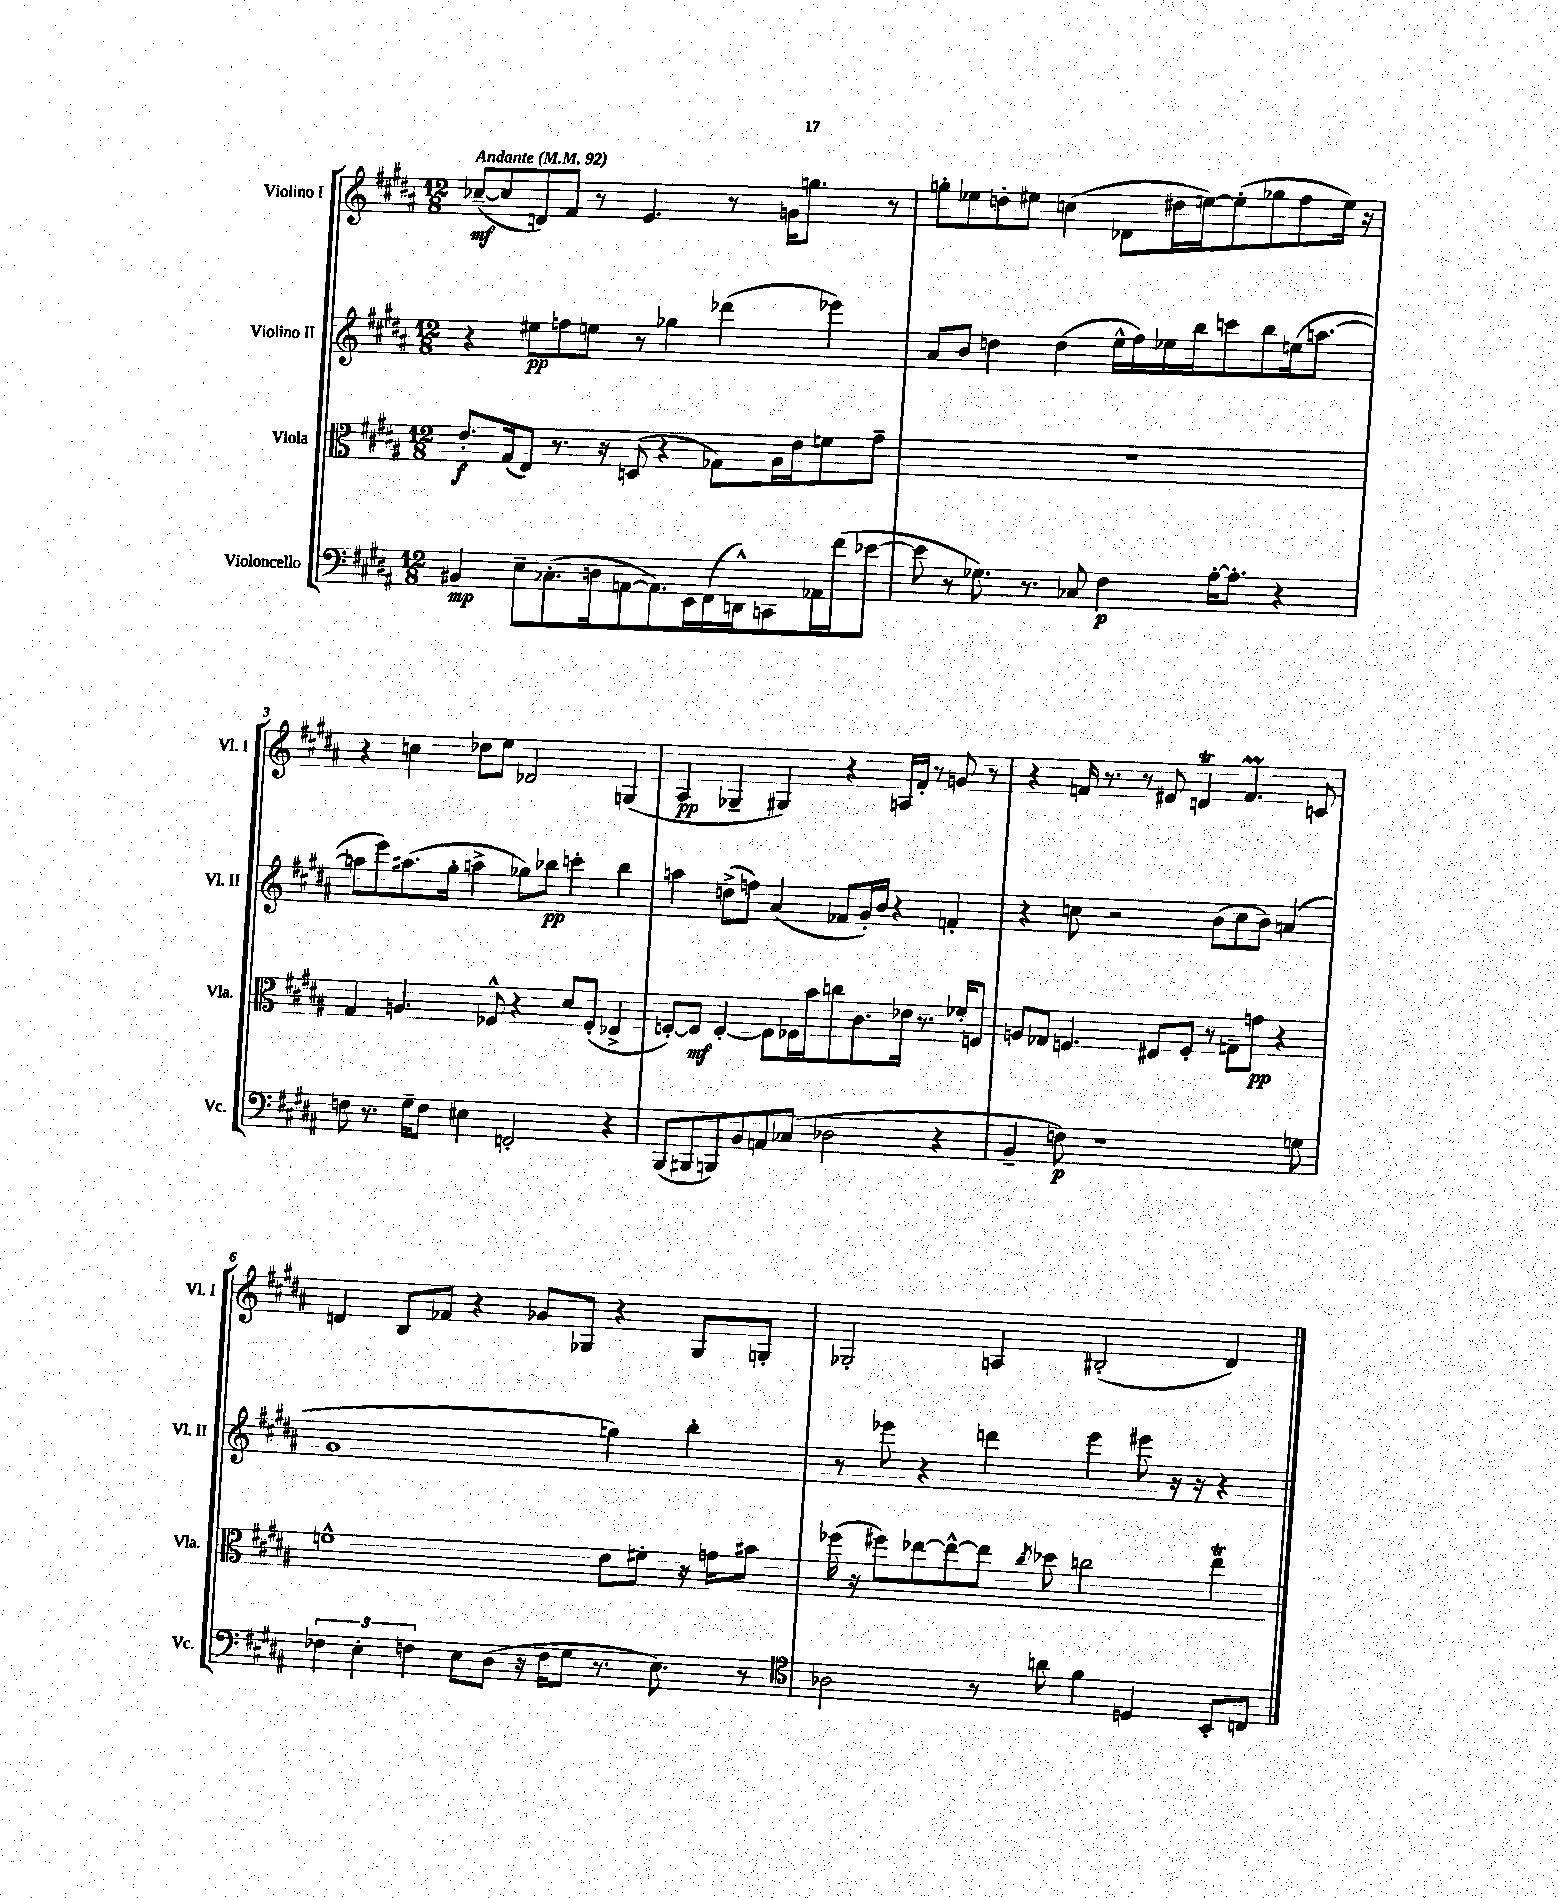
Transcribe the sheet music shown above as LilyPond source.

<<
\new StaffGroup <<
\new Staff = "s0" \with { instrumentName = "Violino I" shortInstrumentName = "Vl. I" } {
    \clef treble \key b \major \numericTimeSignature \time 12/8 \tempo "Andante" 4 = 92
    \autoBeamOff ces''8[~--\mf( ces''8 d'8) fis'8] r8 e'4. r8 g'16[ g''8.] r8 |
    g''8[-. ees''8 d''8-. eis''8] c''4( des'8[ dis''16 e''16~) e''8-.( ges''8 fis''8 e''16]) r16 |
    r4 c''4 des''8[ e''8] des'2 g4( |
    ais4\pp ges4-- gis4) r4 a16[ fis'16]-. r8 g'8 r8 |
    r4 f'16 r8. r8 eis'8 d'4\trill f'4.\prall c'8 |
    d'4 b8[ fes'8] r4 ges'8[ ges8] r4 ges8[ g8]-. |
    ges2-. a4 bis2-.( dis'4) \bar "|." |
}
\new Staff = "s1" \with { instrumentName = "Violino II" shortInstrumentName = "Vl. II" } {
    \clef treble \key b \major \numericTimeSignature \time 12/8
    \autoBeamOff r4 eis''8[\pp f''8 e''8] r8 ges''4 des'''4( ees'''4) |
    ais'8[ b'8] d''4 d''4( e''16[-^ fis''16) ees''16 b''16 c'''8 b''8 e''16( a''8.]~ |
    a''8[ e'''8) ais''8.( gis''16]-. a''4-> ges''8[) bes''8]\pp c'''4-. bes''4 |
    a''4 d''8[->( f''8]) ais'4( fes'8[ gis'16-.) b'16] r4 f'4-. |
    r4 c''8 r2 b'8[( c''8 b'8]) a'4( |
    gis'1 g''4) b''4-. |
    r8 ees'''8 r4 d'''4 ees'''4 eis'''8 r16 r16 r4 \bar "|." |
}
\new Staff = "s2" \with { instrumentName = "Viola" shortInstrumentName = "Vla." } {
    \clef alto \key b \major \numericTimeSignature \time 12/8
    \autoBeamOff e'8.[-.\f gis16( e8]) r8. r16 d8( r4 ges8[) ais16 e'16 f'8 gis'8]-- |
    R1. |
    gis4 a4. fes8-^ r4 dis'8[ fes8]-.( ees4-> |
    f8[~-.) f8]\mf f4~-. f8[ fes16 b'16 c''8 cis'8. ees'16] r8. fes'16[-. f8] |
    a8[ ges8] f4. eis8[ f8]-. r8 g8[-- g'8]\pp r4 |
    f'1-^ e'8[ fis'8]-. r16 g'16[ bis'8] |
    fes''16( r16 fis''8[) ees''8~ ees''8~-^ ees''8] \acciaccatura { cis''8 } des''8 c''2 ees''4\trill \bar "|." |
}
\new Staff = "s3" \with { instrumentName = "Violoncello" shortInstrumentName = "Vc." } {
    \clef bass \key b \major \numericTimeSignature \time 12/8
    \autoBeamOff bis,4\mp e8[-- ces8.-.( d16 a,8~ a,8.) e,16 fis,16( d,16-^) c,8 aes,16 fis'16( ees'8]~ |
    ees'8 r8 ges8.) r8. ces8 fis4\p ais16[~-. ais8.]-. r4 |
    f8 r8. gis16[-- f8] eis4 f,2-. r4 |
    b,,8[( bis,,8 b,,8) b,8 a,8 ces8]( des2 r4 |
    b,4-- f8\p) r1 g8 |
    \tuplet 3/2 { fes4 e4-. f4 } e8[ dis8]( r16 f16[ gis8] r8. e8.) r8 |
    \clef tenor aes2 r8 a'8 fis'4 d4 b,8[-. c8] \bar "|." |
}
>>
>>
